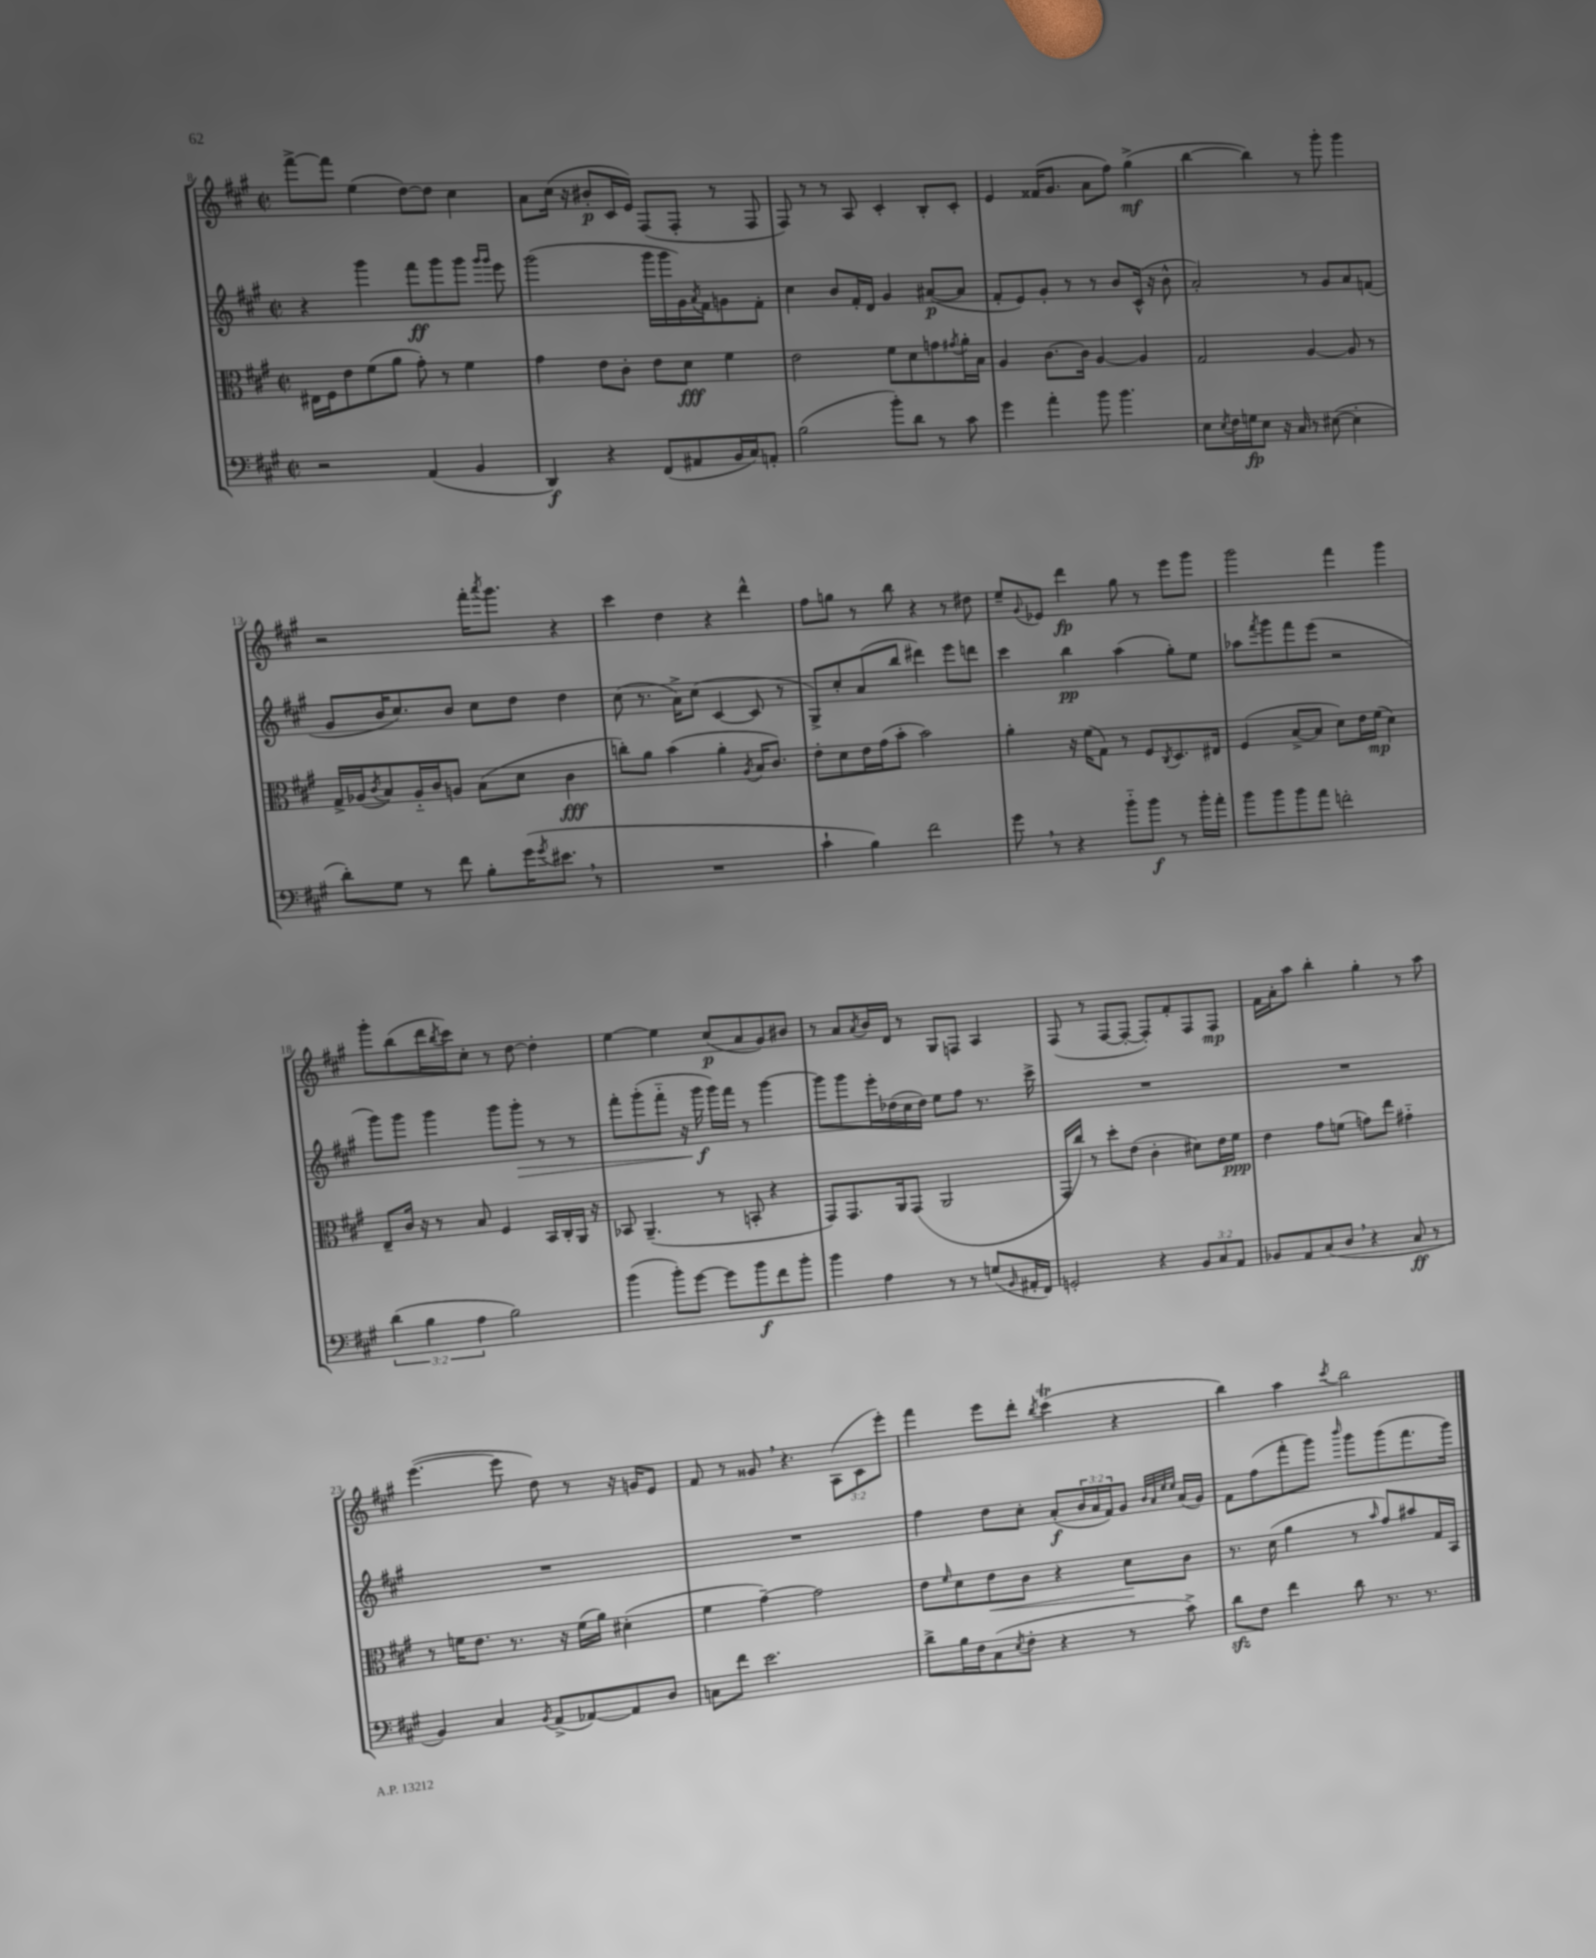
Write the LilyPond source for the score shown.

<<
\new StaffGroup <<
\new Staff = "s0" {
    \clef treble \key a \major \defaultTimeSignature \time 2/2 \override Staff.TupletNumber.text = #tuplet-number::calc-fraction-text
    fis'''8~-> fis'''8 e''4( d''8~) d''8 cis''4 |
    a'8 cis''16( r16 bis'8-.\p cis'16 e'16) fis8( fis8-. r8 fis8 |
    fis8) r8 r8 a8 cis'4-. b8-. cis'8-. |
    e'4 fisis'16( gis'8. a'8 fis''8) gis''4->\mf( |
    b''4~ b''4) r8 gis'''8-. gis'''4 |
    r2 fis'''16-. \acciaccatura { a'''8 } gis'''8. r4 |
    cis'''4 d''4 r4 d'''4-^ |
    fis''8 g''8 r8 b''8 r4 r8 dis''8 |
    e''8-- \appoggiatura { gis'8 } ees'8 d'''4\fp gis''8 r8 e'''8 gis'''8 |
    gis'''2 fis'''4 gis'''4 |
    gis'''8-. b''8( d'''16 \acciaccatura { b''8 } cis'''16) cis''8-. r8 d''8~ d''4-. |
    e''4~ e''4 cis''8\p( a'8 gis'8) bis'8 |
    r8 a'8 \acciaccatura { a'8 } b'16 d'16 r8 gis8 f8 a4 |
    fis8( r8 fis8~ fis8~-. fis8-.) fis'8-. fis8 fis8\mp |
    fis'16 a'16-. a''8 b''4-. gis''4-. r8 a''8 |
    e'''4.~( e'''8 d''8) r8 r16 g'16 e'8 |
    fis'8 r8 gisis'8 \breathe r4. \tuplet 3/2 { a8( cis'8 e'''8-.) } |
    fis'''4 e'''8 d'''8-. \acciaccatura { b''8 } cis'''4\trill( r4 |
    b''4) a''4 \acciaccatura { cis'''8 } b''2 \bar "|." |
}
\new Staff = "s1" {
    \clef treble \key a \major \defaultTimeSignature \time 2/2 \override Staff.TupletNumber.text = #tuplet-number::calc-fraction-text
    r4 gis'''4 fis'''8\ff gis'''8 gis'''8 \grace { gis'''16 gis'''16 } e'''8 |
    gis'''2( gis'''16 gis'''16 gis'16) \acciaccatura { a'8 } fis'16 g'8 fis'8-. |
    cis''4 b'8 fis'16-. d'16 gis'4 ais'8~\p( ais'8 |
    fis'8-. e'8) gis'8-. r8 r8 b'8 cis'16-^( r16 b'8-^ |
    a'2-.) r8 gis'8 a'8 f'8( |
    gis'8 b'16 cis''8.) b'8 cis''8 d''8 d''4 |
    cis''8( r8. a'16->) cis''8( cis'4~ cis'8 r8 |
    gis8->) cis''8-. a'8( b''8 dis'''4) e'''8 d'''8 |
    cis'''4 b''4\pp a''4( gis''8-.) e''8 |
    aes''8 \acciaccatura { fis'''8 } gis'''8 fis'''8 e'''8( r2 |
    gis'''8) gis'''8 gis'''4 gis'''8 gis'''8-.\> r8 r8 |
    fis'''8-. gis'''8-.( fis'''8-_ r16 gis'''16\f\! gis'''16) fis'''16 r8 gis'''4~ |
    gis'''8 gis'''8 e'''16-. des''16( cis''16 des''16) e''8 fis''8 r8. cis'''16-> |
    R1 |
    R1 |
    R1 |
    R1 |
    fis''4 d''8 cis''8-. a'8-.\f( \tuplet 3/2 { b'16 a'16 fis'16) } gis'8 \grace { b'32 a'32 e''32 e''32 } a'16( gis'16) |
    fis'8 fis''8( fis'''8-. gis'''8) \grace { b'''16 } gis'''8 gis'''8( fis'''8. gis'''16) \bar "|." |
}
\new Staff = "s2" {
    \clef alto \key a \major \defaultTimeSignature \time 2/2
    eis16 fis16 e'8 fis'8( a'8 gis'8-.) r8 fis'4 |
    gis'4 e'8 cis'8-. e'8 d'8\fff fis'4 |
    e'2 fis'8 d'8 g'8 \acciaccatura { gis'8 } a'16-. b16 |
    a4 cis'8.~ cis'16 a4~ a4 |
    gis2 a4~ a8 r8 |
    gis16-> aes16( \acciaccatura { cis'8 } b8) aes16-_ cis'16 a8 b8( d'8 cis'4\fff |
    c''8-.) a'8 b'4( a'4-. \acciaccatura { a8 } b16 cis'8.) |
    e'8-. d'8 e'16 gis'16( b'8-. b'2) |
    a'4-. r16 fis'16( gis8) r8 fis8 \acciaccatura { cis8 } d8. eis16 |
    fis4( b8~-> b8 d'8) e'16 fis'16\mp( d'4) |
    e8-- cis'16 r16 r8 b8 fis4 b,16 cis16-. a,16 r16 |
    bes,8 a,4.--( r8 b,8-. r4 |
    gis,8) gis,8. a,16 gis,8( a,2 |
    gis,16 cis''16) r8 d''8-. e'8( cis'4-. dis'8) e'16 fis'16\ppp |
    e'4 gis'8 f'8( g'8) e''8 gis'4-_ |
    r8 f'16 e'8. r8. r16 f'16( a'16) dis'4-.( |
    fis'4 gis'4~--) gis'2 |
    e'8 \grace { fis'16 } d'8 e'8\< cis'8 r4 d'8\! cis'8 |
    r8. d'16( a'4 r8 \grace { b'16 } gis'8) bis'8 gis16 b,16 \bar "|." |
}
\new Staff = "s3" {
    \clef bass \key a \major \defaultTimeSignature \time 2/2 \override Staff.TupletNumber.text = #tuplet-number::calc-fraction-text
    r2 a,4( b,4 |
    d,4\f) r4 fis,8( ais,8 b,16 cis16) a,8-. |
    b2( b'8-.) d'8 r8 cis'8 |
    gis'4 a'4-. b'8 b'4. |
    e8 \acciaccatura { e8 } fis16 g16\fp e8 r16 cis16 r8 eis8~( eis4-. |
    d'8-.) gis8 r8 fis'8 b8-. gis'16( \acciaccatura { gis'8 } eis'8. \breathe r8 |
    R1 |
    cis'4-! b4) fis'2 |
    gis'8 \breathe r8 r4 b'8-_ b'8\f r8 b'16-. a'16-. |
    b'8 b'8 b'8 a'8 f'2-. |
    \tuplet 3/2 { d'4( b4 a4 } b2) |
    b'4( b'8-.) gis'8~ gis'8 b'8\f fis'8 b'8-. |
    b'4 a4 r8 r8 g8( \grace { b,16 } ais,16-. fis,16) |
    g,2-. r4 \tuplet 3/2 { b,8 cis8 a,8 } |
    bes,8 a,8 cis8( d8 \breathe r4 cis8\ff r8 |
    b,4) cis4 \acciaccatura { b,8 } a,8->( aes,8~) aes,8 d8 |
    c8 fis'8 e'2. |
    d'8-> b16 fis16 cis8( \acciaccatura { e8 } fis8-. r4 r8 cis'8->) |
    d'8\sfz fis8 fis'4 d'8 r8. r8. \bar "|." |
}
>>
>>
\layout { \context { \Score currentBarNumber = #8 } }
